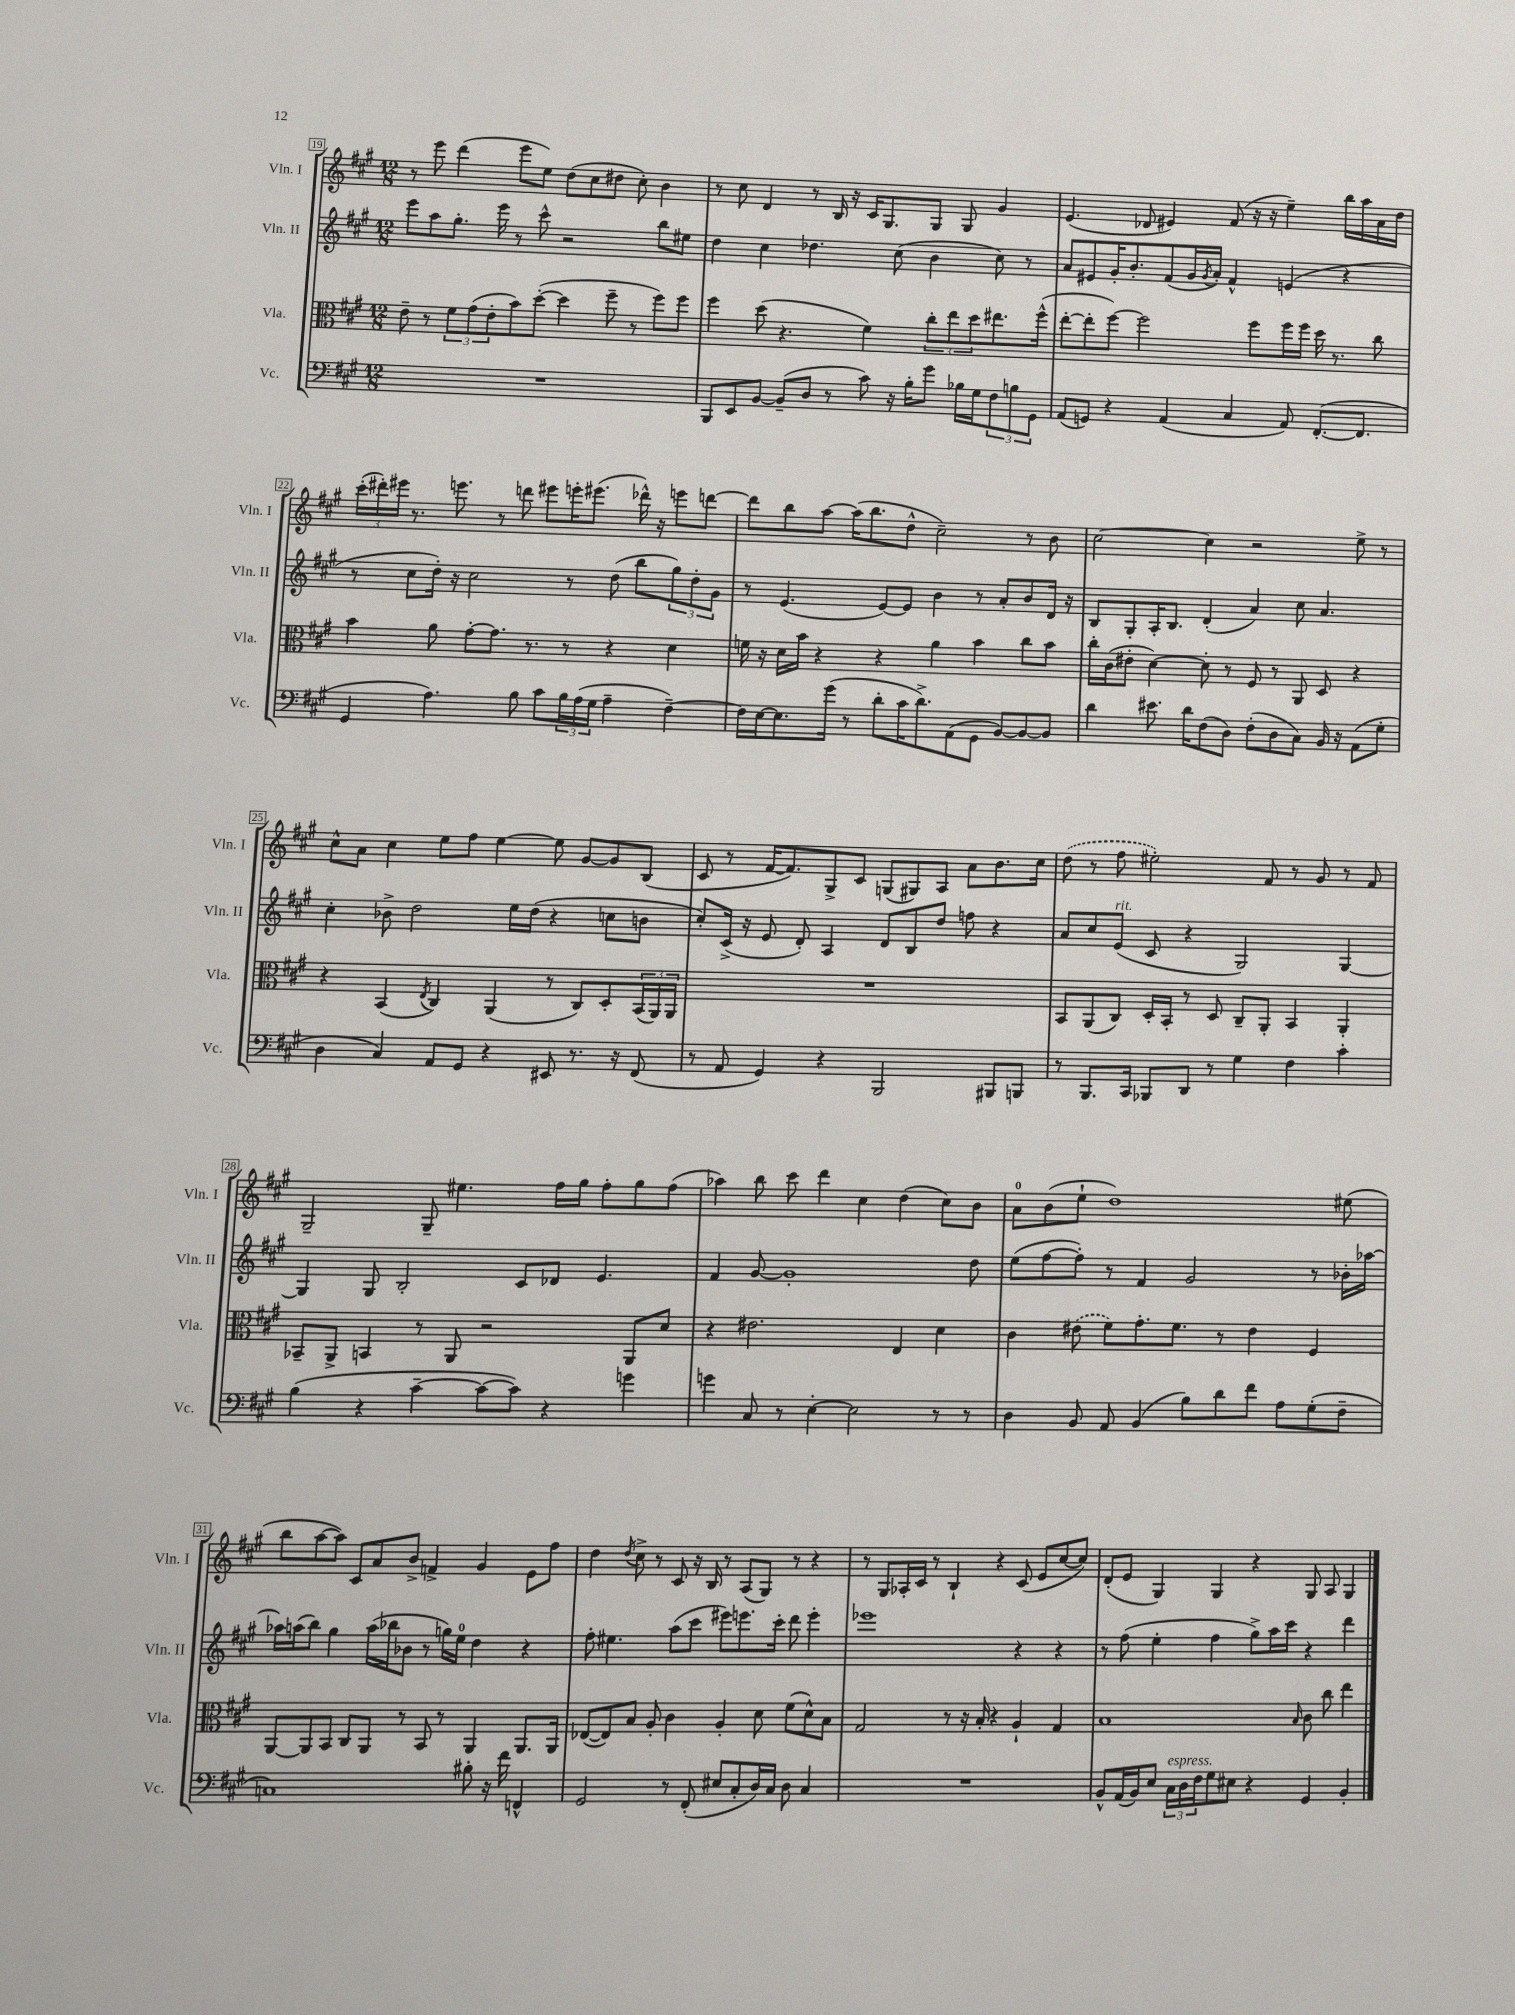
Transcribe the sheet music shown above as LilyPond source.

<<
\new StaffGroup <<
\new Staff = "s0" \with { instrumentName = "Vln. I" shortInstrumentName = "Vln. I" } {
    \clef treble \key a \major \numericTimeSignature \time 12/8
    r8 e'''8 d'''4( e'''8 e''8) d''8( cis''8 dis''8 cis''8-.) b'4 |
    r8 cis''8 d'4 r8 b16 r16 cis'16 gis8. gis8 gis8 gis'4 |
    e'4.( des'8 eis'4) fis'8( r16 r16 e''4--) b''16 a''16 a'16 d''16 |
    \tuplet 3/2 { cis'''16-.( dis'''16-.) eis'''16 } r8. e'''8. r8 d'''8 eis'''8 e'''16-. eis'''8.( des'''16-^) r16 e'''8 d'''8~ |
    d'''8 b''8 a''8~ a''16( b''8. d''8-^ cis''2--) r8 b'8 |
    cis''2~ cis''4 r2 e''8-> r8 |
    cis''8-^ a'8 cis''4 e''8 fis''8 e''4~ e''8 gis'8~ gis'8 b8( |
    cis'8 r8 fis'16~ fis'8.) gis8-> cis'8 g8( gis8) a8 a'8 b'8. cis''16 |
    \once \slurDashed d''8( r8 fis''8 eis''2-.) fis'8 r8 gis'8 r8 fis'8 |
    gis2-- gis8-- eis''4. fis''16 gis''16 fis''8-. gis''8 fis''8( |
    aes''4) b''8 cis'''8 d'''4 cis''4 d''4( cis''8) b'8 |
    a'8-0 b'8( e''8-! d''1) eis''8( |
    b''8 a''8~ a''8) cis'8 a'8 b'8-> f'4-> gis'4 e'8 fis''8 |
    d''4 \acciaccatura { d''8 } cis''8-> r8 cis'8 r16 b16 r8 a8( gis8) r8 r4 |
    r8 gis8 aes16-. cis'16 r8 b4-! r4 cis'8( e'8 cis''8~ cis''8) |
    d'8-.( e'8 gis4) gis4 r4 gis8 a8 gis4 \bar "|." |
}
\new Staff = "s1" \with { instrumentName = "Vln. II" shortInstrumentName = "Vln. II" } {
    \clef treble \key a \major \numericTimeSignature \time 12/8
    e'''8 a''8 gis''8.-. e'''16 r8 cis'''8-^ r2 b''8 eis''8 |
    d''4 cis''4 des''4. cis''8( b'4 cis''8) r8 |
    a'8 eis'8 gis'16-. b'8.-. fis'8( gis'16 \acciaccatura { gis'8 } a'16-.) fis'4-^ e'4( r4 |
    r8 cis''8 d''16-.) r16 cis''2 r8 d''8( b''8 \tuplet 3/2 { gis''8) d''8-. gis'8 } |
    r8 e'4.( e'8~) e'8 b'4 r8 a'8-. b'8 d'16 r16 |
    b8 gis8-. a16-. b8. d'4-.( a'4) cis''8 a'4. |
    cis''4-. bes'8-> d''2 e''16 d''16( r4 c''8 b'8 |
    cis''8-.) cis'16->( r16 e'8 d'8-.) a4 d'8 b8 d''8 f''8 r4 |
    a'8 cis''8 e'8^\markup { \italic "rit." }( cis'8 r4 gis2) gis4~ |
    gis4 gis8 b2-. cis'8 des'8 e'4. |
    fis'4 gis'8~ gis'1-. d''8 |
    e''8( fis''8~ fis''8-.) r8 fis'4 gis'2 r8 bes'16-. aes''16~ |
    aes''16 a''16( b''8) gis''4 a''16( bes''16 bes'8 r8 g''16) e''16-0 d''4 r4 |
    fis''8-. eis''4. a''8( cis'''8 eis'''8) e'''8. cis'''16-. d'''8 e'''4-. |
    ees'''1 r4 r4 |
    r8 fis''8( e''4-. fis''4 gis''8->) a''16 cis'''16 r4 d'''4 \bar "|." |
}
\new Staff = "s2" \with { instrumentName = "Vla." shortInstrumentName = "Vla." } {
    \clef alto \key a \major \numericTimeSignature \time 12/8
    e'8-- r8 \tuplet 3/2 { fis'8 gis'8( e'8-. } b'8) d''8~-.( d''4 fis''8-- r8 fis''8) fis''8 |
    fis''4 d''8( r4. fis'4) \tuplet 3/2 { cis''8-. e''8 d''8 } eis''8. fis''16-^( |
    e''8~-. e''8-. fis''8~) fis''2 fis''8 fis''16 fis''16 d''16 r8. cis''8 |
    b'4 a'8 gis'8~-. gis'8. r8. r8 r4 d'4 |
    f'16 r16 d'16 b'16 r4 r4 a'4 b'4 cis''8 b'8 |
    cis''16-. cis'16( eis'8-. d'4~) d'8-. r8 fis8 r8 a,8 d8 r4 |
    r4 b,4( \acciaccatura { e8 } cis4) a,4( r8 cis8) d8-. \tuplet 3/2 { b,16( a,16) a,16 } |
    R1. |
    b,8 a,8( cis8) d16-. b,16-. r8 d8 cis8-- a,8-. b,4 a,4-. |
    bes,8-- a,8-> b,4 r8 a,8 r2 a,8 d'8 |
    r4 eis'2. e4 d'4 |
    cis'4 \once \slurDashed eis'8( fis'8) gis'8.-. fis'8. r8 eis'4 fis4 |
    a,8~ a,8 b,8 cis8 a,8 r8 b,8 r8 a,4 a,8. a,16 |
    ees8~( ees8) b8 a8-. cis'4 a4-. d'8 fis'8( d'8-^) b8 |
    gis2 r8 r16 b16-. r4 a4-! gis4 |
    b1 \grace { b16 } cis'8 cis''8 e''4 \bar "|." |
}
\new Staff = "s3" \with { instrumentName = "Vc." shortInstrumentName = "Vc." } {
    \clef bass \key a \major \numericTimeSignature \time 12/8
    R1. |
    b,,8 e,8 b,8~ b,8--( d8 r8 cis'8) r16 b16-. gis'8 bes16 gis16 \tuplet 3/2 { fis8 b8 gis,8 } |
    a,8( g,8) r4 a,4( cis4 a,8) fis,8.~-.( fis,8. |
    gis,4 a4.) b8 cis'8 \tuplet 3/2 { b16 a16( gis16 } a4-- fis4~--) |
    fis16 e16~ e8. gis'16( r8 d'8-. cis'16 d'8.->) a,8( gis,8 b,8~) b,8~ b,8 |
    d'4 eis'8. d'16 fis8( d8) fis8-.( d8 cis8) b,16 r16 a,8( gis8-. |
    d4 cis4) a,8 gis,8 r4 eis,8 r8. r16 fis,8( |
    r8 a,8 gis,4) r4 b,,2 bis,,8 b,,8 |
    r8 b,,8. cis,16 bes,,8 d,8 r8 gis4 fis4 cis'4-. |
    b4( r4 cis'4~-- cis'8~ cis'8) r4 g'4 |
    g'4 cis8 r8 e4~-. e2 r8 r8 |
    d4 b,8 a,8 b,4( b8) d'8 fis'8 a8 gis8-.( fis8-- |
    c1) bis8-. r16 fis'16 f,4-^ |
    gis,2 r8 fis,8-.( eis8 cis8-. d16) cis16 d8 cis4 |
    R1. |
    b,8-^ a,16( b,16) e8 \tuplet 3/2 { cis16^\markup { \italic "espress." } d16 fis16 } gis8 eis8 r4 gis,4 b,4-. \bar "|." |
}
>>
>>
\layout { \context { \Score currentBarNumber = #19 \override BarNumber.stencil = #(make-stencil-boxer 0.1 0.3 ly:text-interface::print) } }
